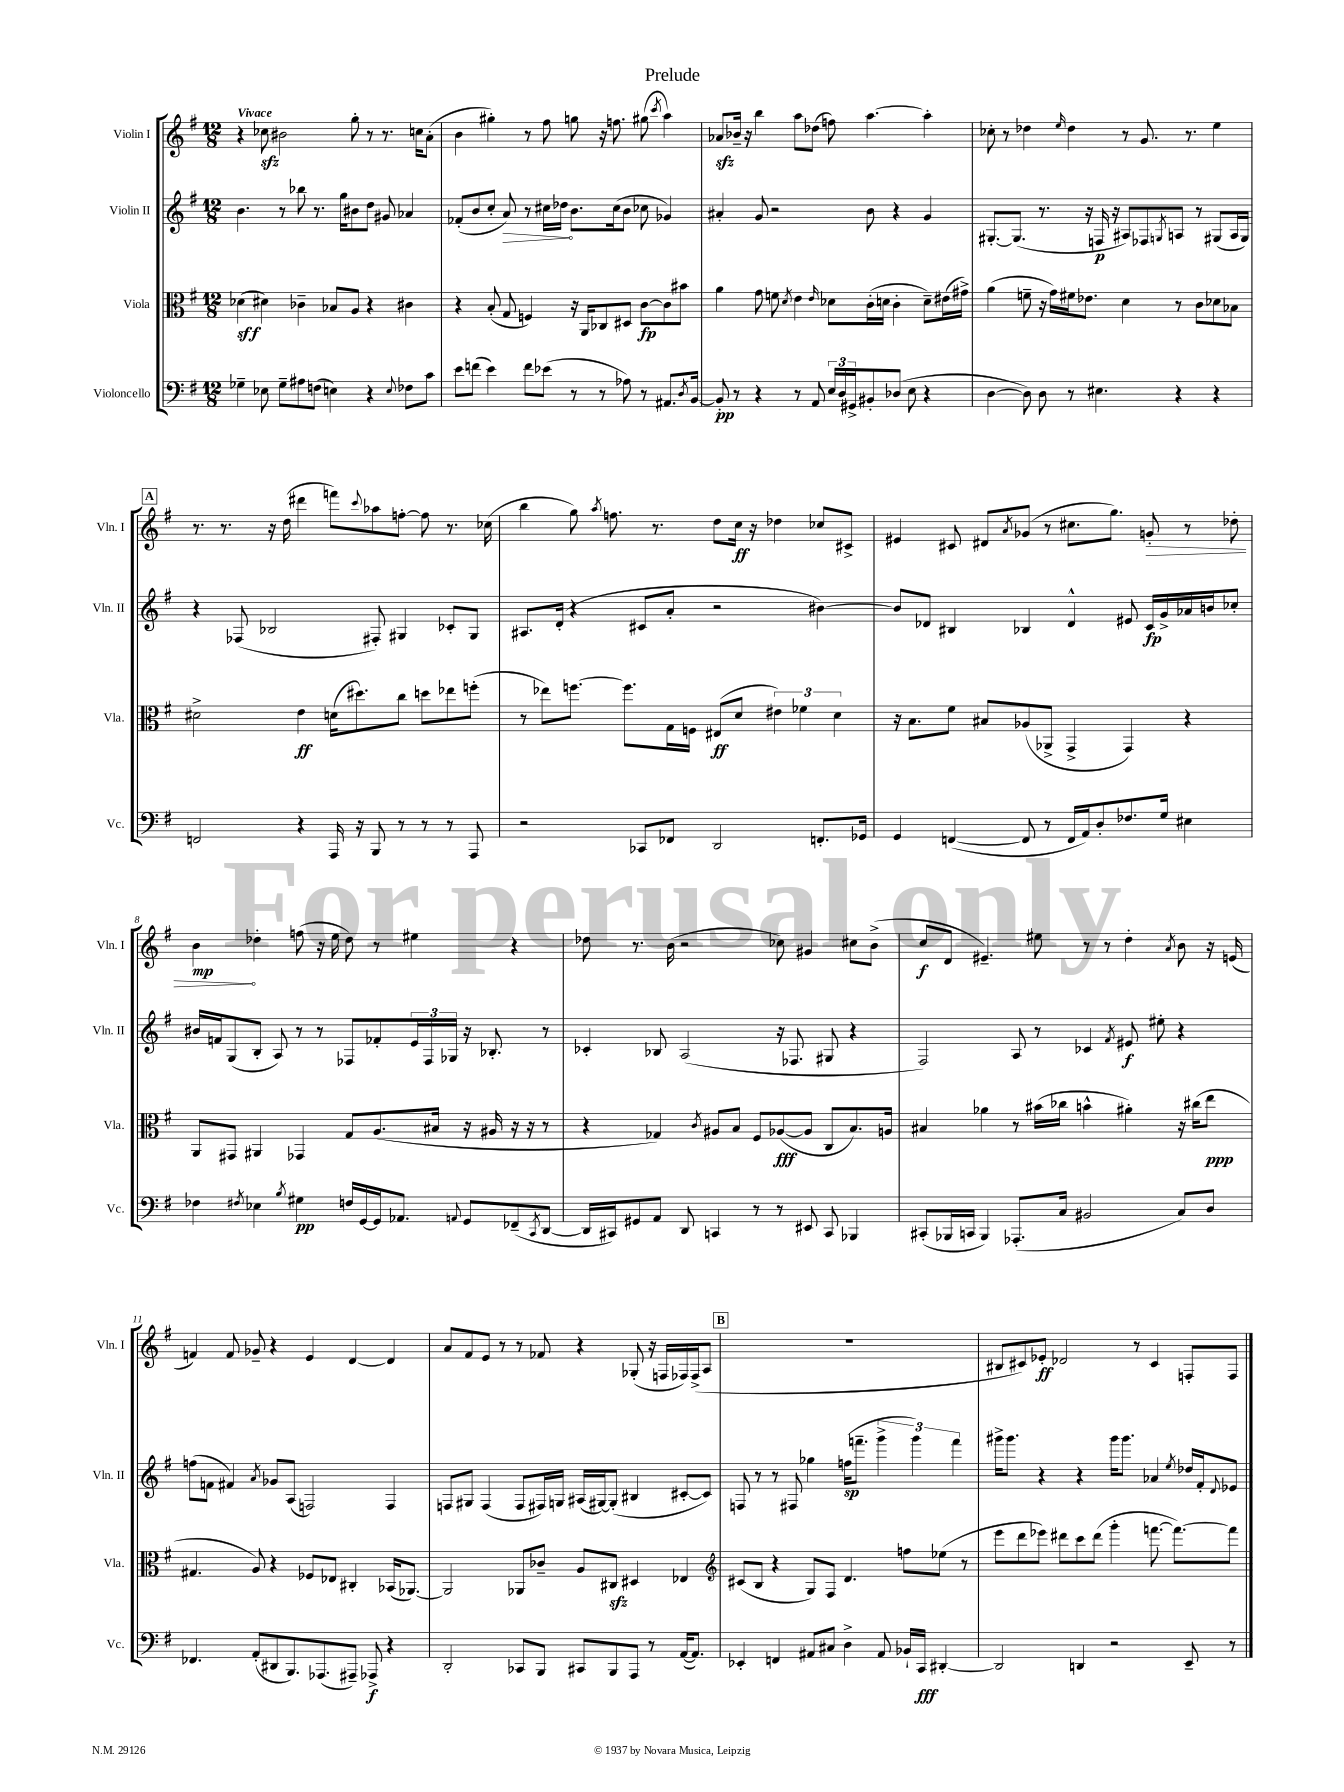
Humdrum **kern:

**kern	**kern	**kern	**kern
*staff4	*staff3	*staff2	*staff1
*clefF4	*clefC3	*clefG2	*clefG2
*k[f#]	*k[f#]	*k[f#]	*k[f#]
*M12/8	*M12/8	*M12/8	*M12/8
4G-~	(4d-	4.b	4r
8E-	4d#)	.	8cc-
8G-~	.	8r	2b#
8A#	4c-~	8bb-	.
(8F	.	8.r	.
4E)	8B-	.	.
.	.	16gg	.
.	8A	8b#	8gg'
4r	4r	8dd	8r
.	.	8g#	8.r
8qqE	.	.	.
8F-	4c#	4a-	.
.	.	.	16cc
8c	.	.	(8a'
=	=	=	=
8e	4r	(8f-'	4b
(8f	.	8b	.
4e)	(8B'	8cc'	4gg#')
.	8G	8a)	.
8f	4F)	8r	8r
(8e-	.	16cc#	8ff#
.	.	16dd-	.
8r	16r	8.b	8gg
.	16AA	.	.
8r	8C-	.	16r
.	.	(16cc#	8.ff
8A-)	8D#	8b	.
8r	[8c	8cc-	(8gg#
.	.	.	8qccc
8.AA#	8c]	4g-)	4aa)
.	8b#	.	.
8qD	.	.	.
[16BB	.	.	.
=	=	=	=
8BB']	4a	4a#'	8a-
8r	.	.	16b-~
.	.	.	16r
4r	8g	8g	4bb
.	8f	2r	.
.	8qd	.	.
8r	4e	.	8aa
8AA	.	.	(8dd-
.	16qqe	.	.
24E	8d-	.	8ff)
24D	.	.	.
24GG#^	.	.	.
8BB#'	(16c'	8b	[4.aa
.	16d	.	.
(8D-	4c'	4r	.
8E	.	.	.
4r	8d~)	4g	4aa']
.	(16e#	.	.
.	16g#^)	.	.
=	=	=	=
[4D	(4a	[8.G#'	8cc-'
.	.	.	8r
.	.	(8.G#]	.
8D])	8f~	.	4dd-
8D	16r	8.r	.
.	16g)	.	.
.	.	.	16qqee
8r	16f#	.	4dd-
.	8.e-	16r	.
4.E#	.	16F	.
.	.	16r	.
.	4d	8A#)	8r
.	.	8F-	8.g
.	.	8qG	.
4r	8r	8A	.
.	.	.	8.r
.	8c	8r	.
4r	8d-	(8G#	4ee
.	8B-	16A	.
.	.	16G#)	.
=	=	=	=
2FF	2d#^	4r	8.r
.	.	.	8.r
.	.	(8F-	.
.	.	2B-	16r
.	.	.	(16dd
4r	4e	.	4ddd#
16AAA	(16d	.	8fff)
16r	8.dd#)	.	.
.	.	.	8qqccc
8BBB	.	8F#')	8aa-
8r	8cc	4G#	[8ff'
8r	8dd	.	8ff]
8r	8ee-	8c-'	8.r
8AAA	(8ff'	8G#	.
.	.	.	(16cc-
=	=	=	=
2r	8r	8.A#	4bb
.	8ee-)	.	.
.	.	(16d'	.
.	[8.ff	4r	8gg)
.	.	.	8qaa
.	.	.	8.ff
.	8.ff]	.	.
8CC-	.	8c#	.
.	.	.	8.r
8FF-	16G	8a'	.
.	16F	.	.
2DD	(8E#	2r	8dd
.	8d	.	16cc
.	.	.	16r
.	6e#)	.	4dd-
.	6f-	.	.
8.FF'	.	[4b#)	8cc-
.	6d	.	.
.	.	.	8c#^
16GG-	.	.	.
=	=	=	=
4GG	16r	8b#]	4e#
.	8.B	.	.
.	.	8d-	.
([4FF	8f#	4B#	8c#
.	8B#	.	8d#
.	.	.	8qa
8FF]	(8A-	4B-	(8g-
8r	8AA-^	.	8r
16FF	4GG^	4d-^^	8.cc#
16AA)	.	.	.
8D'	.	.	.
.	.	.	8.gg)
8.F-	4GG)	8e#	.
.	.	16c	8g'
16G	.	16g^	.
4E#	4r	16a-	8r
.	.	16b	.
.	.	8cc-'	8dd-'
=	=	=	=
4F-	8AA	16b#	4b
.	.	16f	.
.	8GG#	(8G	.
8qF#	.	.	.
4E-	4AA#	8B'	4dd-'
.	.	8A)	.
8qB	.	.	.
4G#	4GG-	8r	(8ff
.	.	8r	16r
.	.	.	16ee
16F	8G	8F-	8dd-)
[16GG	.	.	.
16GG]	(8.A	8f-'	8r
8.AA-	.	.	.
.	.	24e	4ee#
.	.	24F-	.
.	16B#	.	.
.	.	24G-	.
8qqAA	.	.	.
8GG	16r	16r	.
.	16A#	8.B-'	.
(8FF-~	16r	.	4r
.	16r	.	.
8qCC	.	.	.
[8DD	8r	8r	.
=	=	=	=
16DD]	4r	4c-'	8dd-
16CC#)	.	.	.
8GG#	.	.	8.r
8AA	4G-)	8B-	.
.	.	.	(16b
8DD	.	(2A	2r
.	8qc	.	.
4CC	8A#	.	.
.	8B	.	.
8r	8F#	.	.
8r	([8A-	16r	8cc-)
.	.	8.F-	.
8EE#	8A-]	.	4g#
8CC	8C	8G#	.
4BBB-	8.B)	4r	8cc#
.	.	.	(8b^
.	16A	.	.
=	=	=	=
(8CC#'	4B#	2F#)	8cc
16BBB-	.	.	8d
16CC	.	.	.
4BBB-)	4a-	.	4.e#~)
(8.AAA-'	8r	8A	.
.	(16b#	8r	8ee#
16C	16cc-	.	.
2BB#	4b^^	4c-	8r
.	.	.	8r
.	.	8qf#	.
.	4a#')	8e#	4dd'
.	.	8ee#'	.
.	.	.	8qa
8C)	16r	4r	8b
.	(16cc#	.	.
8D	8ee	.	16r
.	.	.	(16e
=	=	=	=
4.FF-	4.G#	(8ff	4f)
.	.	8f	.
.	.	4f#)	8f
(8AA'	8A)	.	8g-~
.	.	8qa	.
8DD#	4r	8g-	4r
8.BBB)	.	(8A	.
.	8F-	2F)	4e
(8.AAA-	.	.	.
.	8E-	.	.
8AAA#~)	4C#'	.	[4d
8AAA-^	.	.	.
4r	(16BB-	4F	4d]
.	[8.AA-)	.	.
=	=	=	=
2DD'	2AA-]	8F	8a
.	.	8G#	8f#
.	.	(4F	8e
.	.	.	8r
8CC-	8AA-	8F	8r
8BBB	8c-~	16F#)	8f-
.	.	16G	.
8CC#	8A	(16A#	4r
.	.	[16G#)	.
8BBB	8C#	(8G#']	.
8AAA	4D#	4B#	(8G-'
8r	.	.	16r
.	.	.	16F
([16AA	4E-	[8c#'	16F-)
8.AA])	.	.	(16F-^
.	.	8c#])	8A
=	=	=	=
*	*clefG2	*	*
4EE-'	(8c#	8F	1.r
.	8B	8r	.
4FF	4r	8r	.
.	.	8F#	.
8AA#	8G)	4gg-	.
8C#	8F#	.	.
4D^	4.d	(16ff	.
.	.	8.fff~	.
8AA#	.	6ggg^	.
16BB-`	8ff	.	.
.	.	6ggg)	.
16CC	.	.	.
[4DD#'	(8ee-	.	.
.	.	6fff	.
.	8r	.	.
=	=	=	=
2DD#]	8eee	16ggg#^	8B#
.	.	8.ggg#	.
.	8ddd	.	8c#)
.	8eee-)	4r	8e-'
.	8ddd#	.	2d-
4DD	8ccc	4r	.
.	(8ddd#	.	.
2r	4ggg'	16ggg#	.
.	.	8.ggg#	.
.	.	.	8r
.	[8.fff	4a-	4c#
.	8.fff_)	.	.
.	.	8qee	.
8EE~	.	16dd-	8F'
.	.	16f#'	.
.	.	8qqd	.
8r	8fff]	8e-	8F
==	==	==	==
*-	*-	*-	*-
